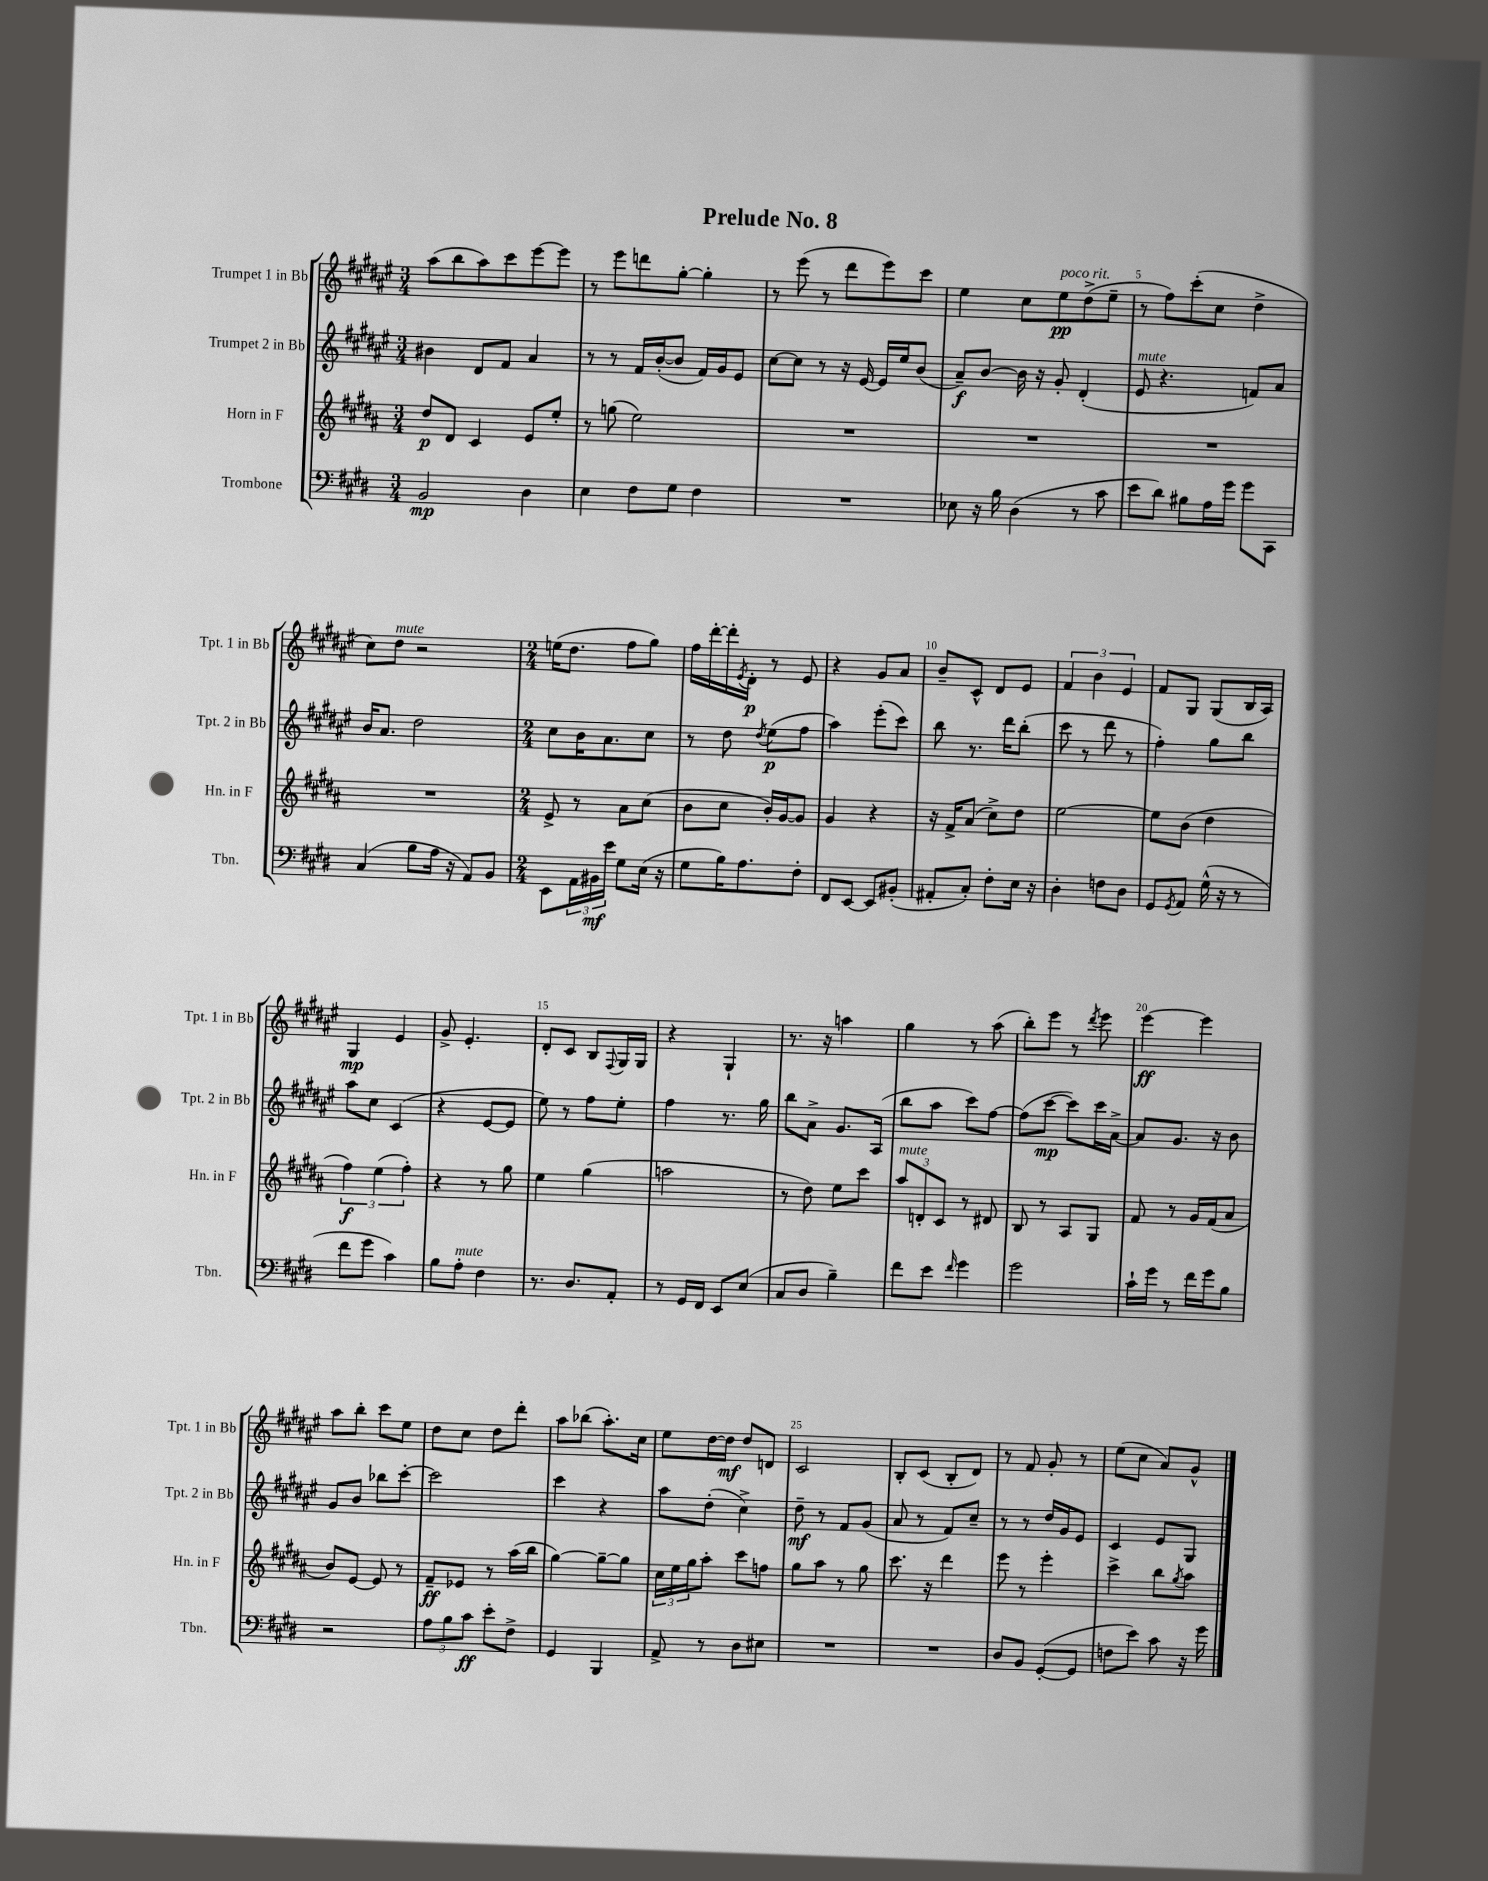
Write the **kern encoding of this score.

**kern	**kern	**kern	**kern
*staff4	*staff3	*staff2	*staff1
*clefF4	*clefG2	*clefG2	*clefG2
*k[f#c#g#d#]	*k[f#c#g#d#a#]	*k[f#c#g#d#a#e#]	*k[f#c#g#d#a#e#]
*M3/4	*M3/4	*M3/4	*M3/4
2BB/	8dd#/L	4b#\	(8aa#\L
.	8d#/J	.	8bb\
.	4c#/	8d#/L	8aa#\)
.	.	8f#/J	8ccc#\
4D#\	8e/L	4a#/	[8eee#\
.	8ee'/J	.	8eee#\]J
=	=	=	=
4E\	8r	8r	8r
.	(8gg\	8r	8eee#\L
8F#\L	2ee\)	16f#/LL	8ddd\
.	.	([16b'/J	.
8G#\J	.	8b/]J	[8gg#'\J
4F#\	.	16f#/LL)	4gg#'\]
.	.	16g#/J	.
.	.	8e#/J	.
=	=	=	=
2.r	2.r	[8cc#\L	8r
.	.	8cc#\]J	(8eee#\
.	.	8r	8r
.	.	16r	8ddd#\L
.	.	[16e#/	.
.	.	16e#/]LL	8eee#\)
.	.	16ee#/J	.
.	.	(8b/J	8ccc#\J
=	=	=	=
8E-\	2.r	8a#~/L)	4ee#\
16r	.	[8b/J	.
16B\	.	.	.
(4D#\	.	16b\]	8cc#\L
.	.	16r	.
.	.	8g#'/	8ee#\
8r	.	(4d#'/	(8dd#^\
8c#\	.	.	8ee#~\J
=	=	=	=
8e\L	2.r	8e#/	8r
8d#\J)	.	4.r	8ff#\L)
8B#\L	.	.	(8ccc#'\
16A\L	.	.	8cc#\J
16g#\JJ	.	.	.
8g#\L	.	8f/L)	4dd#^\
8CC#\J	.	8a#/J	.
=	=	=	=
(4C#/	2.r	16b/LK	8cc#\L)
.	.	8.a#/J	.
.	.	.	8dd#\J
8B\L	.	2dd#\	2r
16A\Jk	.	.	.
16r	.	.	.
8AA/L)	.	.	.
8BB/J	.	.	.
=	=	=	=
*M2/4	*M2/4	*M2/4	*M2/4
8EE\L	8e^/	8cc#\L	(16ee\LK
.	.	.	8.dd#\J
24AA\L	8r	16b\K	.
24BB#\	.	.	.
.	.	8.a#\	.
24e\JJ	.	.	.
8G#\L	8a#\L	.	8ff#\L
(16E\Jk	(8cc#\J	8cc#\J	8gg#\J)
16r	.	.	.
=	=	=	=
8G#\L	8b\L	8r	16ff#\LL
.	.	.	[16ddd#'\
16B\K)	8cc#\J	8dd#\	16ddd#'\]
.	.	.	8qe#/
8.A\	.	.	16d#'\JJ
.	.	8qdd#/	.
.	16b'/LL)	(8ee#\L	8r
.	[16g#/J	.	.
8F#'\J	8g#/]J	8ff#\J	8e#/
=	=	=	=
8FF#/L	4g#/	4aa#\)	4r
[8EE/J	.	.	.
8EE/]L	4r	(8eee#'\L	8g#/L
(8BB#'/J	.	8ccc#\J)	8a#/J
=	=	=	=
8AA#'/L	16r	8bb\	8b~/L
.	16f#^/LK	.	.
8C#'/J)	(8a#/J	8.r	8c#^^/J
8F#'\L	8cc#^\L)	.	8d#/L
.	.	16ddd#\LK	.
16E\Jk	8dd#\J	(8bb'\J	8e#/J
16r	.	.	.
=	=	=	=
4D#'\	[2ee\	8ccc#\	6f#/
.	.	8r	.
.	.	.	6b\
8F\L	.	8ddd#\	.
.	.	.	6e#/
8D#\J	.	8r	.
=	=	=	=
8GG#/L	8ee\]L	4ff#'\)	8f#/L
8qGG#/	.	.	.
8AA/J	(8b\J	.	8G#/J
(16G#^^\	4dd#\	8gg#\L	(8G#/L
16r	.	.	.
8r	.	8bb\J	16B/L
.	.	.	16A#/JJ)
=	=	=	=
8f#\L	6ff#\)	8aa#\L	4G#/
8g#\J	.	8cc#\J	.
.	(6ee\	.	.
4c#\)	.	(4c#/	4e#/
.	6ff#'\)	.	.
=	=	=	=
8B\L	4r	4r	8g#^/
8A'\J	.	.	4.e#'/
4F#\	8r	[8e#/L	.
.	8gg#\	8e#/]J	.
=	=	=	=
8.r	4ee\	8ee#\)	8d#'/L
.	.	8r	8c#/J
8.D#/L	.	.	.
.	(4gg#\	8ff#\L	8B/L
.	.	.	8qqF#/
8AA'/J	.	8ee#'\J	16G#/L
.	.	.	16G#/JJ
=	=	=	=
8r	2aa\	4ff#\	4r
16GG#/LL	.	.	.
16FF#/JJ	.	.	.
8EE/L	.	8.r	4G#`/
(8E/J	.	.	.
.	.	16gg#\	.
=	=	=	=
8C#/L	8r	8bb\L	8.r
8D#/J	8dd#\)	8a#^\J	.
.	.	.	16r
4B~\)	8ee\L	8.g#/L	4aa\
.	8ccc#\J	.	.
.	.	(16A#/Jk	.
=	=	=	=
8f#\L	12aa#/L	8bb\L	4gg#\
.	12d'/	.	.
8e\J	.	8aa#\J	.
.	12c#/J	.	.
16qqf#/	.	.	.
4g#\	8r	8ccc#\L)	8r
.	8d#/	[8ff#\J	(8aa#\
=	=	=	=
2g#\	8B/	(8ff#\]L	8bb'\L)
.	8r	[8ccc#\J	8eee#\J
.	8A#/L	8ccc#\]L)	8r
.	.	.	8qddd#/
.	8G#/J	16ccc#\L	8eee#\
.	.	[16a#^\JJ	.
=	=	=	=
16c#`\LL	8f#/	8a#/]L	[4eee#\
16g#\JJ	.	.	.
8r	8r	8.g#/J	.
16f#\LL	16g#/LL	.	4eee#\]
16g#\J	(16f#/J	16r	.
8B\J	8a#/J	8b\	.
=	=	=	=
2r	8b/L)	8g#/L	8aa#\L
.	[8e/J	8b/J	8bb'\J
.	8e/]	8bb-\L	8ccc#\L
.	8r	[8ccc#'\J	8ee#\J
=	=	=	=
12A\L	8f#~/L	2ccc#\]	8dd#\L
12B\	.	.	.
.	8e-/J	.	8cc#\J
12c#\J	.	.	.
8e'\L	8r	.	8dd#\L
8F#^\J	(16aa#\LL	.	8ddd#'\J
.	16bb\JJ	.	.
=	=	=	=
4GG#/	[4gg#\)	4ccc#\	8aa#\L
.	.	.	(8bb-\J
4BBB/	8gg#~\_L	4r	8.aa#'\L)
.	8gg#\]J	.	.
.	.	.	16cc#\Jk
=	=	=	=
8AA^/	24cc#\LL	8aa#\L	8ee#\L
.	24ee\	.	.
.	24gg#\J	.	.
8r	8aa#'\J	(8dd#'\J	[16dd#\L
.	.	.	16dd#\]JJ
8D#\L	8ccc#\L	4cc#^\)	8dd#/L
8E#\J	8ff\J	.	8d/J
=	=	=	=
2r	8gg#\L	8dd#~\	2c#/
.	8aa#\J	8r	.
.	8r	8f#/L	.
.	8gg#\	(8g#/J	.
=	=	=	=
2r	8.ccc#\	8a#/	8B'/L
.	.	8r	(8c#/J
.	16r	.	.
.	4ddd#\	8f#/L)	8B'/L
.	.	8cc#~/J	8d#/J)
=	=	=	=
8D#/L	8eee\	8r	8r
8BB/J	8r	8r	8f#/
([8GG#'/L	4eee'\	16dd#/LL	8g#'/
.	.	16g#/J	.
8GG#/]J	.	8e#/J	8r
=	=	=	=
8F\L	4ccc#^\	4c#/	(8ee#\L
8e\J)	.	.	8cc#\J
8c#\	8bb\L	8e#/L	8a#/L)
.	8qgg#/	.	.
16r	8aa#\J	8G#/J	8g#^^/J
16g#\	.	.	.
==	==	==	==
*-	*-	*-	*-
